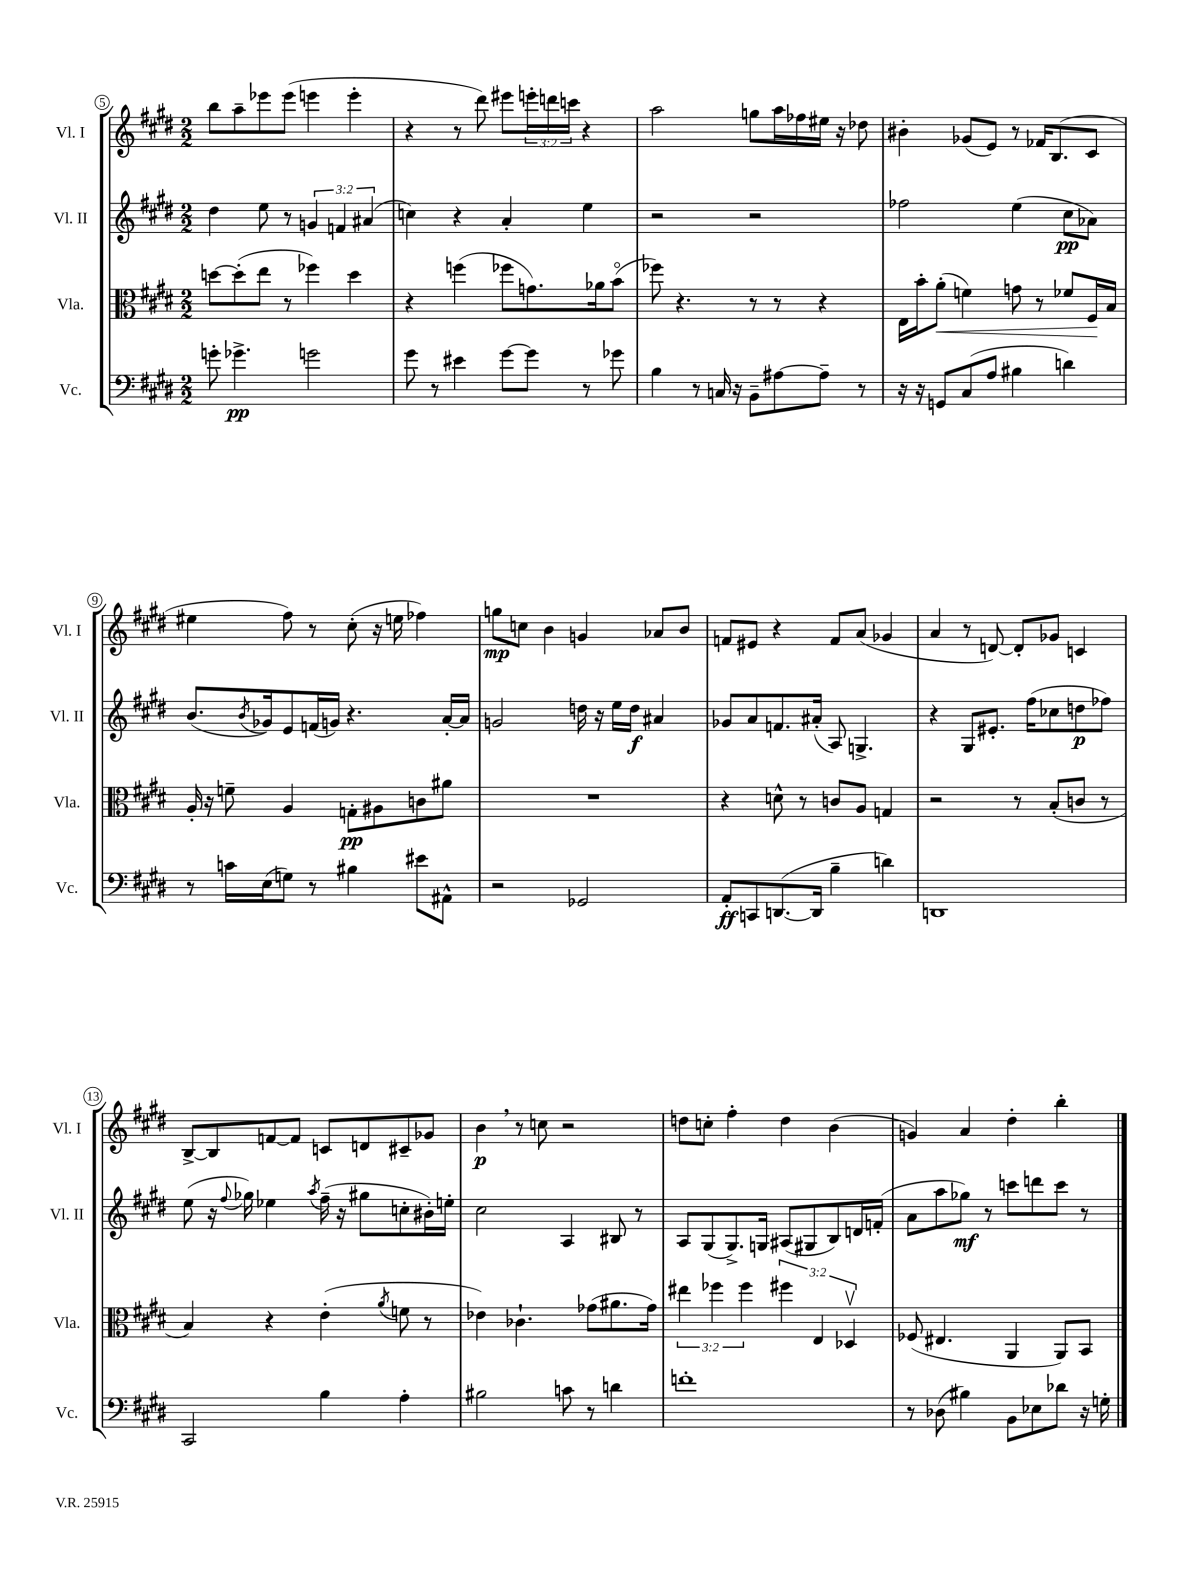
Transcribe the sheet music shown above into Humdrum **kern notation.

**kern	**dynam	**kern	**dynam	**kern	**dynam	**kern	**dynam
*part4	*part4	*part3	*part3	*part2	*part2	*part1	*part1
*staff4	*staff4	*staff3	*staff3	*staff2	*staff2	*staff1	*staff1
*I"Vc.	*	*I"Vla.	*	*I"Vl. II	*	*I"Vl. I	*
*I'Vc.	*	*I'Vla.	*	*I'Vl. II	*	*I'Vl. I	*
*clefF4	*	*clefC3	*	*clefG2	*	*clefG2	*
*k[f#c#g#d#]	*	*k[f#c#g#d#]	*	*k[f#c#g#d#]	*	*k[f#c#g#d#]	*
*M2/2	*	*M2/2	*	*M2/2	*	*M2/2	*
=5	=5	=5	=5	=5	=5	=5	=5
8gn'\	.	[8ddn\L	.	4dd#\	.	8bb\L	.
4.g-X^\	pp	(8dd'\]	.	.	.	8aa~\	.
.	.	8ee\J	.	8ee\	.	8eee-X\	.
.	.	8r	.	8r	.	(8eee-\J	.
2gn\	.	4ff-X\)	.	6gn/	.	4eeen\	.
.	.	.	.	6fn/	.	.	.
.	.	4dd\	.	.	.	4eee'\	.
.	.	.	.	(6a#X/	.	.	.
=6	=6	=6	=6	=6	=6	=6	=6
8g#\	.	4r	.	4ccn\)	.	4r	.
8r	.	.	.	.	.	.	.
4e#X\	.	(4ffn\	.	4r	.	8r	.
.	.	.	.	.	.	8ddd#\)	.
[8g#\L	.	8ff-X\L	.	4a'/	.	8eee#X\L	.
8g#\J]	.	8.gn\)	.	.	.	24eeen'\L	.
.	.	.	.	.	.	24dddn\	.
.	.	.	.	.	.	24cccn\JJ	.
8r	.	.	.	4ee\	.	4r	.
.	.	16a-X\k	.	.	.	.	.
8g-X\	.	(8b\J	.	.	.	.	.
=7	=7	=7	=7	=7	=7	=7	=7
4B\	.	8ff-X\)	.	2r	.	2aa\	.
.	.	4.r	.	.	.	.	.
8r	.	.	.	.	.	.	.
16Cn/	.	.	.	.	.	.	.
16r	.	.	.	.	.	.	.
8BB~\L	.	8r	.	2r	.	8ggn\L	.
[8A#X\	.	8r	.	.	.	16aa\L	.
.	.	.	.	.	.	16ff-X\	.
8A#~\J]	.	4r	.	.	.	16ee#X\JJ	.
.	.	.	.	.	.	16r	.
8r	.	.	.	.	.	8dd-X\	.
=8	=8	=8	=8	=8	=8	=8	=8
16r	.	16E\LL	.	2ff-X\	.	4b#X'\	.
16r	.	16b'\J	.	.	.	.	.
!	!	!	!LO:HP:b	!	!	!	!
8GGn/L	.	(8a'\J	<	.	.	.	.
(8C#/	.	4fn\)	.	.	.	(8g-X/L	.
8A/J	.	.	.	.	.	8e/J)	.
4B#X\	.	8gn\	.	(4ee\	.	8r	.
.	.	8r	.	.	.	16f-X/KL	.
.	.	.	.	.	.	(8.B/	.
4dn\)	.	8f-X/L	.	8cc#\L	pp	.	.
.	.	16F#/L	.	8a-X\J)	.	8c#/J	.
.	.	16B/JJ	[	.	.	.	.
!!LO:LB:g=z
=9	=9	=9	=9	=9	=9	=9	=9
8r	.	16A'/	.	(8.b/L	.	4ee#X\	.
.	.	16r	.	.	.	.	.
16cn\LL	.	8fn~\	.	.	.	.	.
.	.	.	.	8qb/	.	.	.
(16E\J	.	.	.	16g-X/k)	.	.	.
8Gn\J)	.	4A/	.	8e/	.	8ff#\)	.
8r	.	.	.	(16fn/L	.	8r	.
.	.	.	.	16gn/JJ)	.	.	.
4B#X\	.	8Gn'\L	pp	4.r	.	(8cc#'\	.
.	.	8A#X\	.	.	.	16r	.
.	.	.	.	.	.	16een\	.
8e#X\L	.	8cn\	.	.	.	4ff-X\)	.
8AA#X^^\J	.	8a#X\J	.	[16a'/LL	.	.	.
.	.	.	.	16a/JJ]	.	.	.
=10	=10	=10	=10	=10	=10	=10	=10
2r	.	1r	.	2gn/	.	8ggn\L	mp
.	.	.	.	.	.	8ccn\J	.
.	.	.	.	.	.	4b\	.
2GG-X/	.	.	.	16ddn\	.	4gn/	.
.	.	.	.	16r	.	.	.
.	.	.	.	16ee\LL	.	.	.
.	.	.	.	16dd\JJ	f	.	.
.	.	.	.	4a#X/	.	8a-X/L	.
.	.	.	.	.	.	8b/J	.
=11	=11	=11	=11	=11	=11	=11	=11
8AA'/L	ff	4r	.	8g-X/L	.	8fn/L	.
8CCn/	.	.	.	8a/	.	8e#X/J	.
([8.DDn/	.	8dn^^\	.	8.fn/	.	4r	.
.	.	8r	.	.	.	.	.
16DD/Jk]	.	.	.	(16a#X'/Jk	.	.	.
4B~\	.	8cn/L	.	8A/)	.	8f/L	.
.	.	8A/J	.	4.Gn^/	.	(8a/J	.
4dn\)	.	4Gn/	.	.	.	4g-X/	.
=12	=12	=12	=12	=12	=12	=12	=12
1DDn	.	2r	.	4r	.	4a/	.
.	.	.	.	8G#/L	.	8r	.
.	.	.	.	8.e#X'/J	.	[8dn/)	.
.	.	8r	.	.	.	8d'/L]	.
.	.	.	.	(16ff#\KL	.	.	.
.	.	(8B'/L	.	8cc-X\	.	8g-X/J	.
.	.	8cn/J	.	8ddn\	p	4cn/	.
.	.	8r	.	8ff-X\J)	.	.	.
!!LO:LB:g=z
=13	=13	=13	=13	=13	=13	=13	=13
2CC#/	.	4B/)	.	(8ee\	.	[8B^/L	.
.	.	.	.	16r	.	8B/]	.
.	.	.	.	8qqff#/	.	.	.
.	.	.	.	16gg-X\)	.	.	.
.	.	4r	.	4ee-X\	.	[8fn/	.
.	.	.	.	.	.	8f/J]	.
.	.	.	.	8qaa/	.	.	.
4B\	.	(4e'\	.	(16ff#~\	.	8cn/L	.
.	.	.	.	16r	.	.	.
.	.	.	.	8gg#X\L	.	8dn/	.
.	.	8qa/	.	.	.	.	.
4A'\	.	8fn\	.	8ccn'\	.	8c#X~/	.
.	.	8r	.	16b#X'\L)	.	8g-X/J	.
.	.	.	.	16een'\JJ	.	.	.
=14	=14	=14	=14	=14	=14	=14	=14
2B#X\	.	4e-X\)	.	2cc#\	.	4b,\	p
.	.	4.c-X`\	.	.	.	8r	.
.	.	.	.	.	.	8ccn\	.
8cn\	.	.	.	4A/	.	2r	.
8r	.	(8g-X\L	.	.	.	.	.
4dn\	.	8.a#X\	.	8B#X/	.	.	.
.	.	.	.	8r	.	.	.
.	.	16g-\Jk)	.	.	.	.	.
=15	=15	=15	=15	=15	=15	=15	=15
1fn'	.	6ee#X\	.	8A/L	.	8ddn\L	.
.	.	.	.	(8G#/	.	8ccn'\J	.
.	.	6ff-X\	.	.	.	.	.
.	.	.	.	8.G#^/)	.	4ff#'\	.
.	.	6ff-\	.	.	.	.	.
.	.	.	.	16Gn/Jk	.	.	.
.	.	6ff#X\	.	(8A#X/L	.	4dd\	.
.	.	.	.	8G#X/	.	.	.
.	.	6E/	.	.	.	.	.
.	.	.	.	8B/)	.	(4b\	.
.	.	6D-Xv/	.	.	.	.	.
.	.	.	.	16dn/L	.	.	.
.	.	.	.	(16fn'/JJ	.	.	.
=16	=16	=16	=16	=16	=16	=16	=16
8r	.	(8F-X/	.	8a\L	.	4gn/)	.
(8D-X\	.	4.E#X/	.	8aa\	.	.	.
4B#X\)	.	.	.	8gg-X\J)	mf	4a/	.
.	.	.	.	8r	.	.	.
8BB\L	.	4AA/	.	8cccn\L	.	4dd#'\	.
8E-X\	.	.	.	8dddn\	.	.	.
8d-X\J	.	8AA/L)	.	8ccc\J	.	4bb'\	.
16r	.	8BB/J	.	8r	.	.	.
16Gn'\	.	.	.	.	.	.	.
==	==	==	==	==	==	==	==
*-	*-	*-	*-	*-	*-	*-	*-
